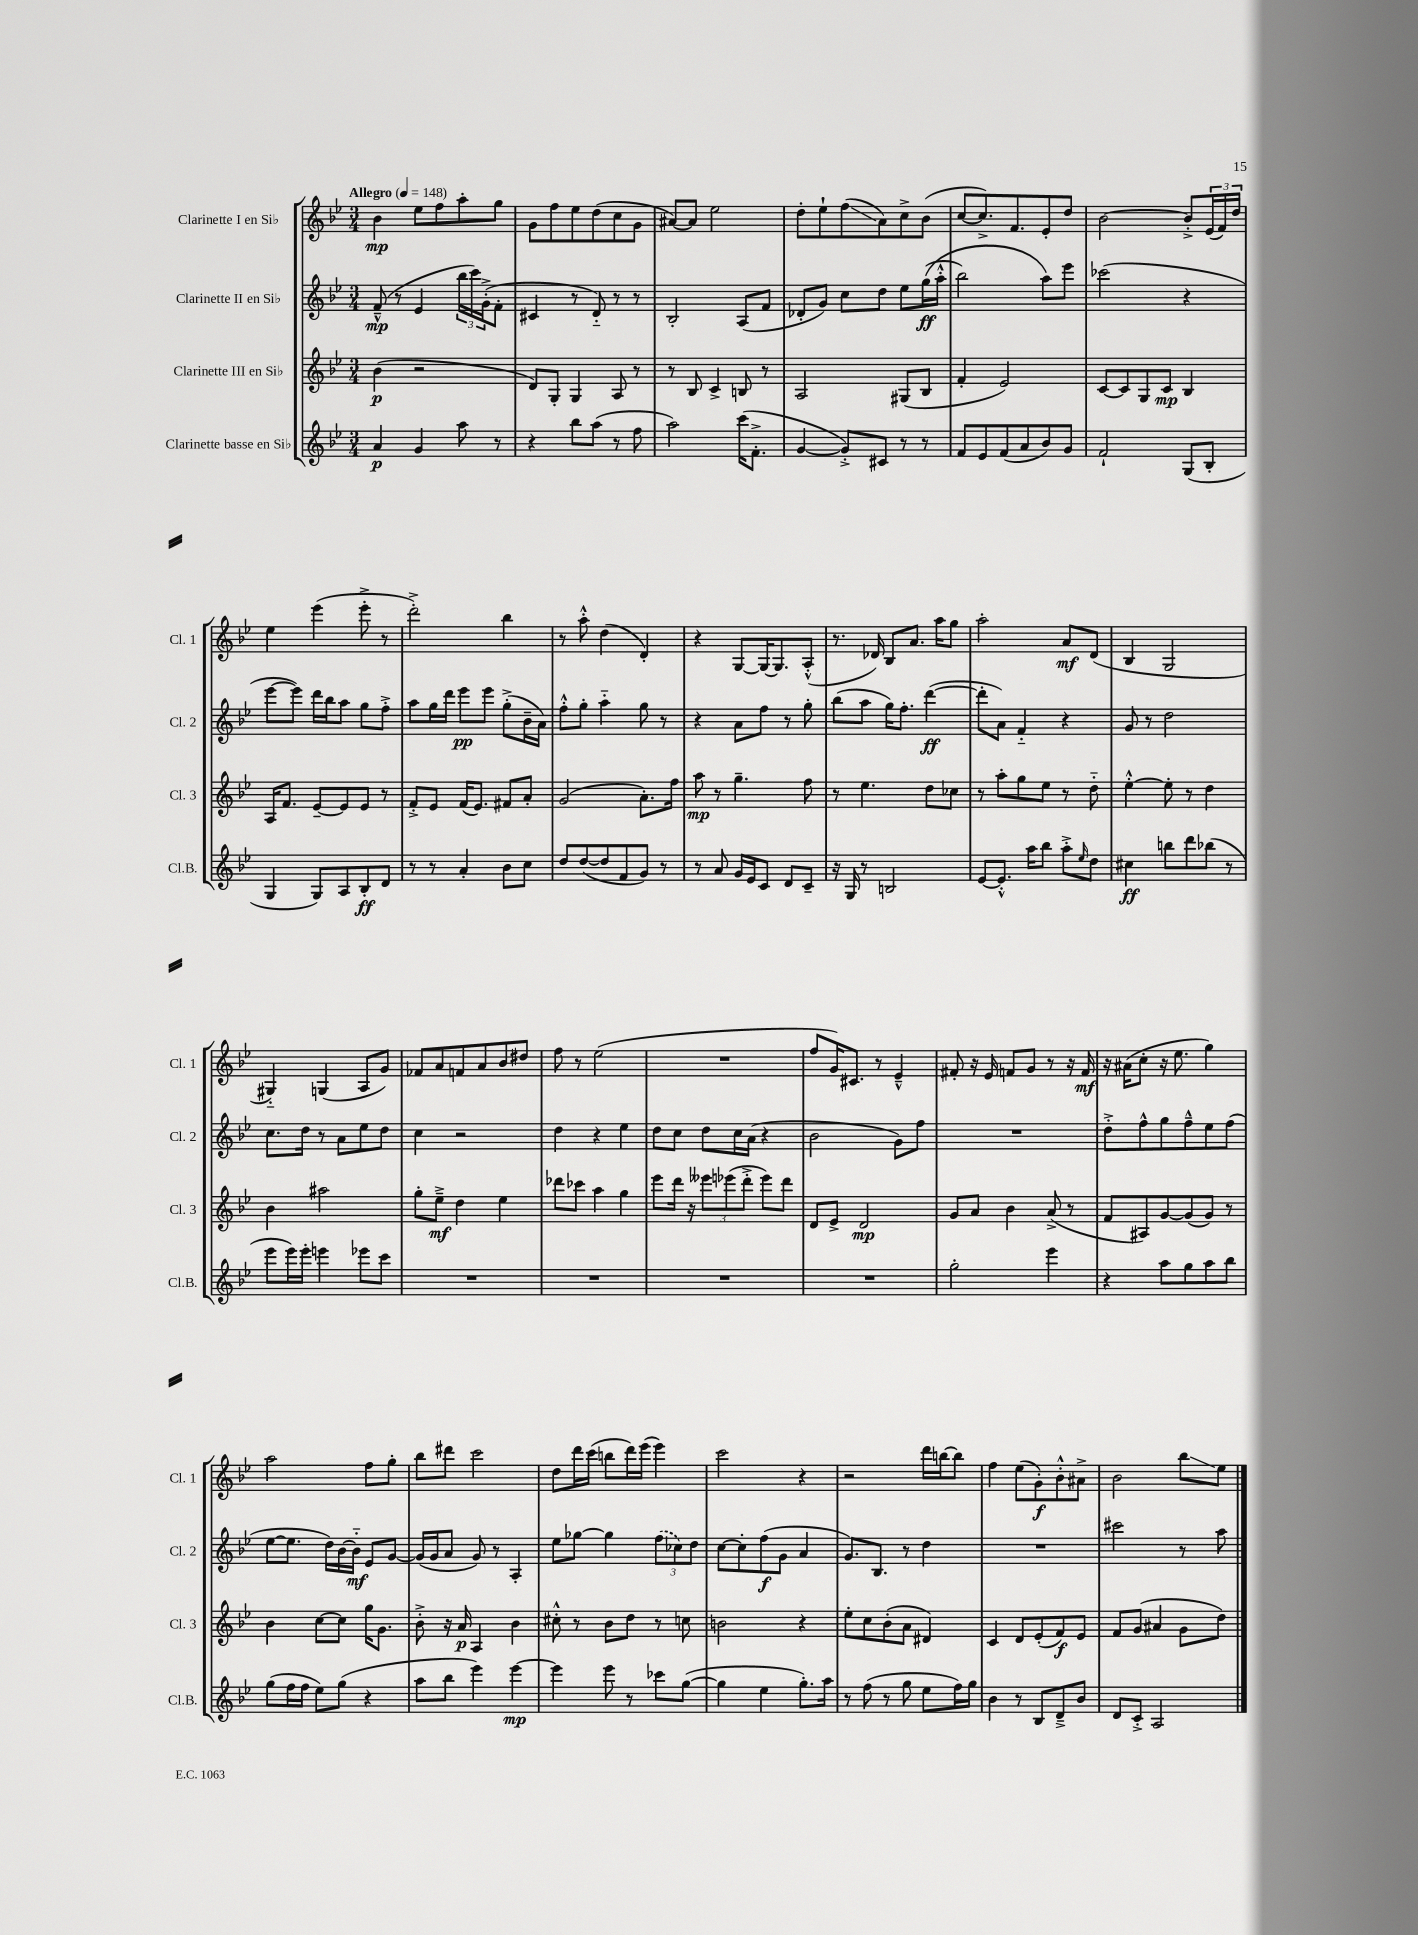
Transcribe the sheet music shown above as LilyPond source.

<<
\new StaffGroup <<
\new Staff = "s0" \with { instrumentName = "Clarinette I en Sib" shortInstrumentName = "Cl. 1" } {
    \clef treble \key bes \major \numericTimeSignature \time 3/4 \tempo "Allegro" 4 = 148
    bes'4\mp ees''8 f''8 a''8-. g''8 |
    g'8 f''8 ees''8 d''8( c''8 g'8 |
    ais'8~) ais'8 ees''2 |
    d''8-. ees''8-! f''8\glissando( a'8) c''8-> bes'8( |
    c''8~ c''8.->) f'8. ees'8-. d''8 |
    bes'2~ bes'8-.-> \tuplet 3/2 { ees'16( f'16) d''16 } |
    ees''4 ees'''4( ees'''8-.-> r8 |
    d'''2-.->) bes''4 |
    r8 a''8-.-^ d''4( d'4-.) |
    r4 g8~ g16~ g8. a8-.-^( |
    r8. des'16) bes8 a'8. a''16 g''8 |
    a''2-. a'8\mf d'8( |
    bes4 g2 |
    gis4-_) g4( a8 g'8) |
    fes'8 a'8 f'8 a'8 bes'8 dis''8 |
    f''8 r8 ees''2( |
    R2. |
    f''8 g'16) cis'8. r8 ees'4---^ |
    fis'8-. r16 ees'16 f'8 g'8 r8 r16 f'16\mf |
    r16 ais'16( c''8-. r16 ees''8. g''4) |
    a''2 f''8 g''8-. |
    bes''8 dis'''8 c'''2 |
    d''8 d'''16 c'''16( b''8 d'''16) ees'''16( ees'''4) |
    c'''2 r4 |
    r2 d'''16 b''16~ b''8 |
    f''4 ees''8( g'8-.\f) bes'8-.-^ ais'8-> |
    bes'2 bes''8\glissando ees''8 \bar "|." |
}
\new Staff = "s1" \with { instrumentName = "Clarinette II en Sib" shortInstrumentName = "Cl. 2" } {
    \clef treble \key bes \major \numericTimeSignature \time 3/4
    f'8---^\mp( r8 ees'4 \tuplet 3/2 { bes''16 c'''16) g'16-.->( } f'8-. |
    cis'4 r8 d'8-_) r8 r8 |
    bes2-. a8( f'8 |
    des'8-. g'8) c''8 d''8 ees''8 g''16\ff(\( a''16-.-^ |
    bes''2) a''8\) ees'''8 |
    ces'''2( r4 |
    ees'''8~ ees'''8) d'''16 bes''16 a''8 g''8 f''8-.-> |
    a''8 g''16 d'''16 ees'''8\pp ees'''8 g''8-.->( bes'16-- a'16) |
    f''8-.-^ g''8-. a''4-_ g''8 r8 |
    r4 a'8 f''8 r8 g''8-. |
    bes''8( a''8 g''16) f''8.-. d'''4~\ff( |
    d'''8-. a'8) f'4-_ r4 |
    g'8 r8 d''2 |
    c''8. d''16 r8 a'8 ees''8 d''8 |
    c''4 r2 |
    d''4 r4 ees''4 |
    d''8 c''8 d''8 c''16 a'16( r4 |
    bes'2 g'8) f''8 |
    R2. |
    d''8-.-> f''8-^ g''8 f''8---^ ees''8 f''8( |
    ees''8~ ees''8. d''16) bes'16~ bes'16-_\mf ees'8 g'8~ |
    g'16( g'16 a'8 g'8) r8 a4-. |
    ees''8 ges''8~ ges''4 \tuplet 3/2 { \once \slurDashed f''8( ces''8) d''8 } |
    c''8~ c''8-. f''8\f( g'8 a'4 |
    g'8.) bes8. r8 d''4 |
    R2. |
    cis'''2 r8 a''8 \bar "|." |
}
\new Staff = "s2" \with { instrumentName = "Clarinette III en Sib" shortInstrumentName = "Cl. 3" } {
    \clef treble \key bes \major \numericTimeSignature \time 3/4
    bes'4\p( r2 |
    d'8) g8-. g4 a8 r8 |
    r8 bes8 c'4-> b8 r8 |
    a2 gis8( bes8 |
    f'4-. ees'2) |
    c'8~ c'8 g8 c'8\mp bes4 |
    a16 f'8. ees'8~-- ees'8 ees'8 r8 |
    f'8-.-> ees'8 f'16( ees'8.) fis'8 a'8-. |
    g'2( a'8.-.) f''16 |
    a''8\mp r8 g''4.-- f''8 |
    r8 ees''4. d''8 ces''8 |
    r8 a''8-. g''8 ees''8 r8 d''8-_ |
    ees''4~-.-^ ees''8-. r8 d''4 |
    bes'4 ais''2 |
    g''8-. ees''8--->\mf d''4 ees''4 |
    des'''8 ces'''8 a''4 g''4 |
    ees'''8 d'''16 r16 \tuplet 3/2 { eeses'''8 ees'''8( d'''8-.-> } ees'''8) d'''8 |
    d'8 ees'8-> d'2\mp |
    g'8 a'8 bes'4 a'8->( r8 |
    f'8 ais8) g'8~ g'8( g'8) r8 |
    bes'4 c''8~ c''8 g''16 g'8. |
    bes'8-.-> r16 a'16\p a4 bes'4 |
    cis''8-.-^ r8 bes'8 d''8 r8 c''8 |
    b'2 r4 |
    ees''8-. c''8 bes'8-.( a'8 dis'4) |
    c'4 d'8 ees'8-.( f'8\f) ees'8 |
    f'8 g'8( ais'4 g'8 d''8) \bar "|." |
}
\new Staff = "s3" \with { instrumentName = "Clarinette basse en Sib" shortInstrumentName = "Cl.B." } {
    \clef treble \key bes \major \numericTimeSignature \time 3/4
    a'4\p g'4 a''8 r8 |
    r4 bes''8 a''8( r8 f''8 |
    a''2) c'''16( f'8.-.-> |
    g'4~ g'8-.->) cis'8 r8 r8 |
    f'8 ees'8 f'8( a'8 bes'8) g'8 |
    f'2-! g8( bes8-. |
    g4 g8) a8 bes8-.\ff d'8 |
    r8 r8 a'4-. bes'8 c''8 |
    d''8 d''8~( d''8 f'8 g'8) r8 |
    r8 a'8 g'16 ees'16 c'8 d'8 c'8-- |
    r16 g16 r8 b2 |
    ees'8~ ees'8.-.-^ a''16 bes''8 a''8-.-> \grace { ees''16 } d''8 |
    cis''4\ff b''8 d'''8 bes''8( r8 |
    ees'''8 ees'''16) ees'''16-. e'''4 ees'''8 c'''8 |
    R2. |
    R2. |
    R2. |
    R2. |
    g''2-. ees'''4 |
    r4 a''8 g''8 a''8 bes''8 |
    g''8( f''16 f''16 ees''8) g''8( r4 |
    a''8 bes''8 ees'''4) ees'''4~\mp |
    ees'''4 ees'''8 r8 ces'''8 g''8~( |
    g''4 ees''4 g''8.-.) a''16 |
    r8 f''8( r8 g''8 ees''8 f''16) g''16 |
    bes'4 r8 bes8 d'8---> bes'8 |
    d'8 c'8-.-> a2 \bar "|." |
}
>>
>>
\layout { \context { \Score \remove "Bar_number_engraver" } }
